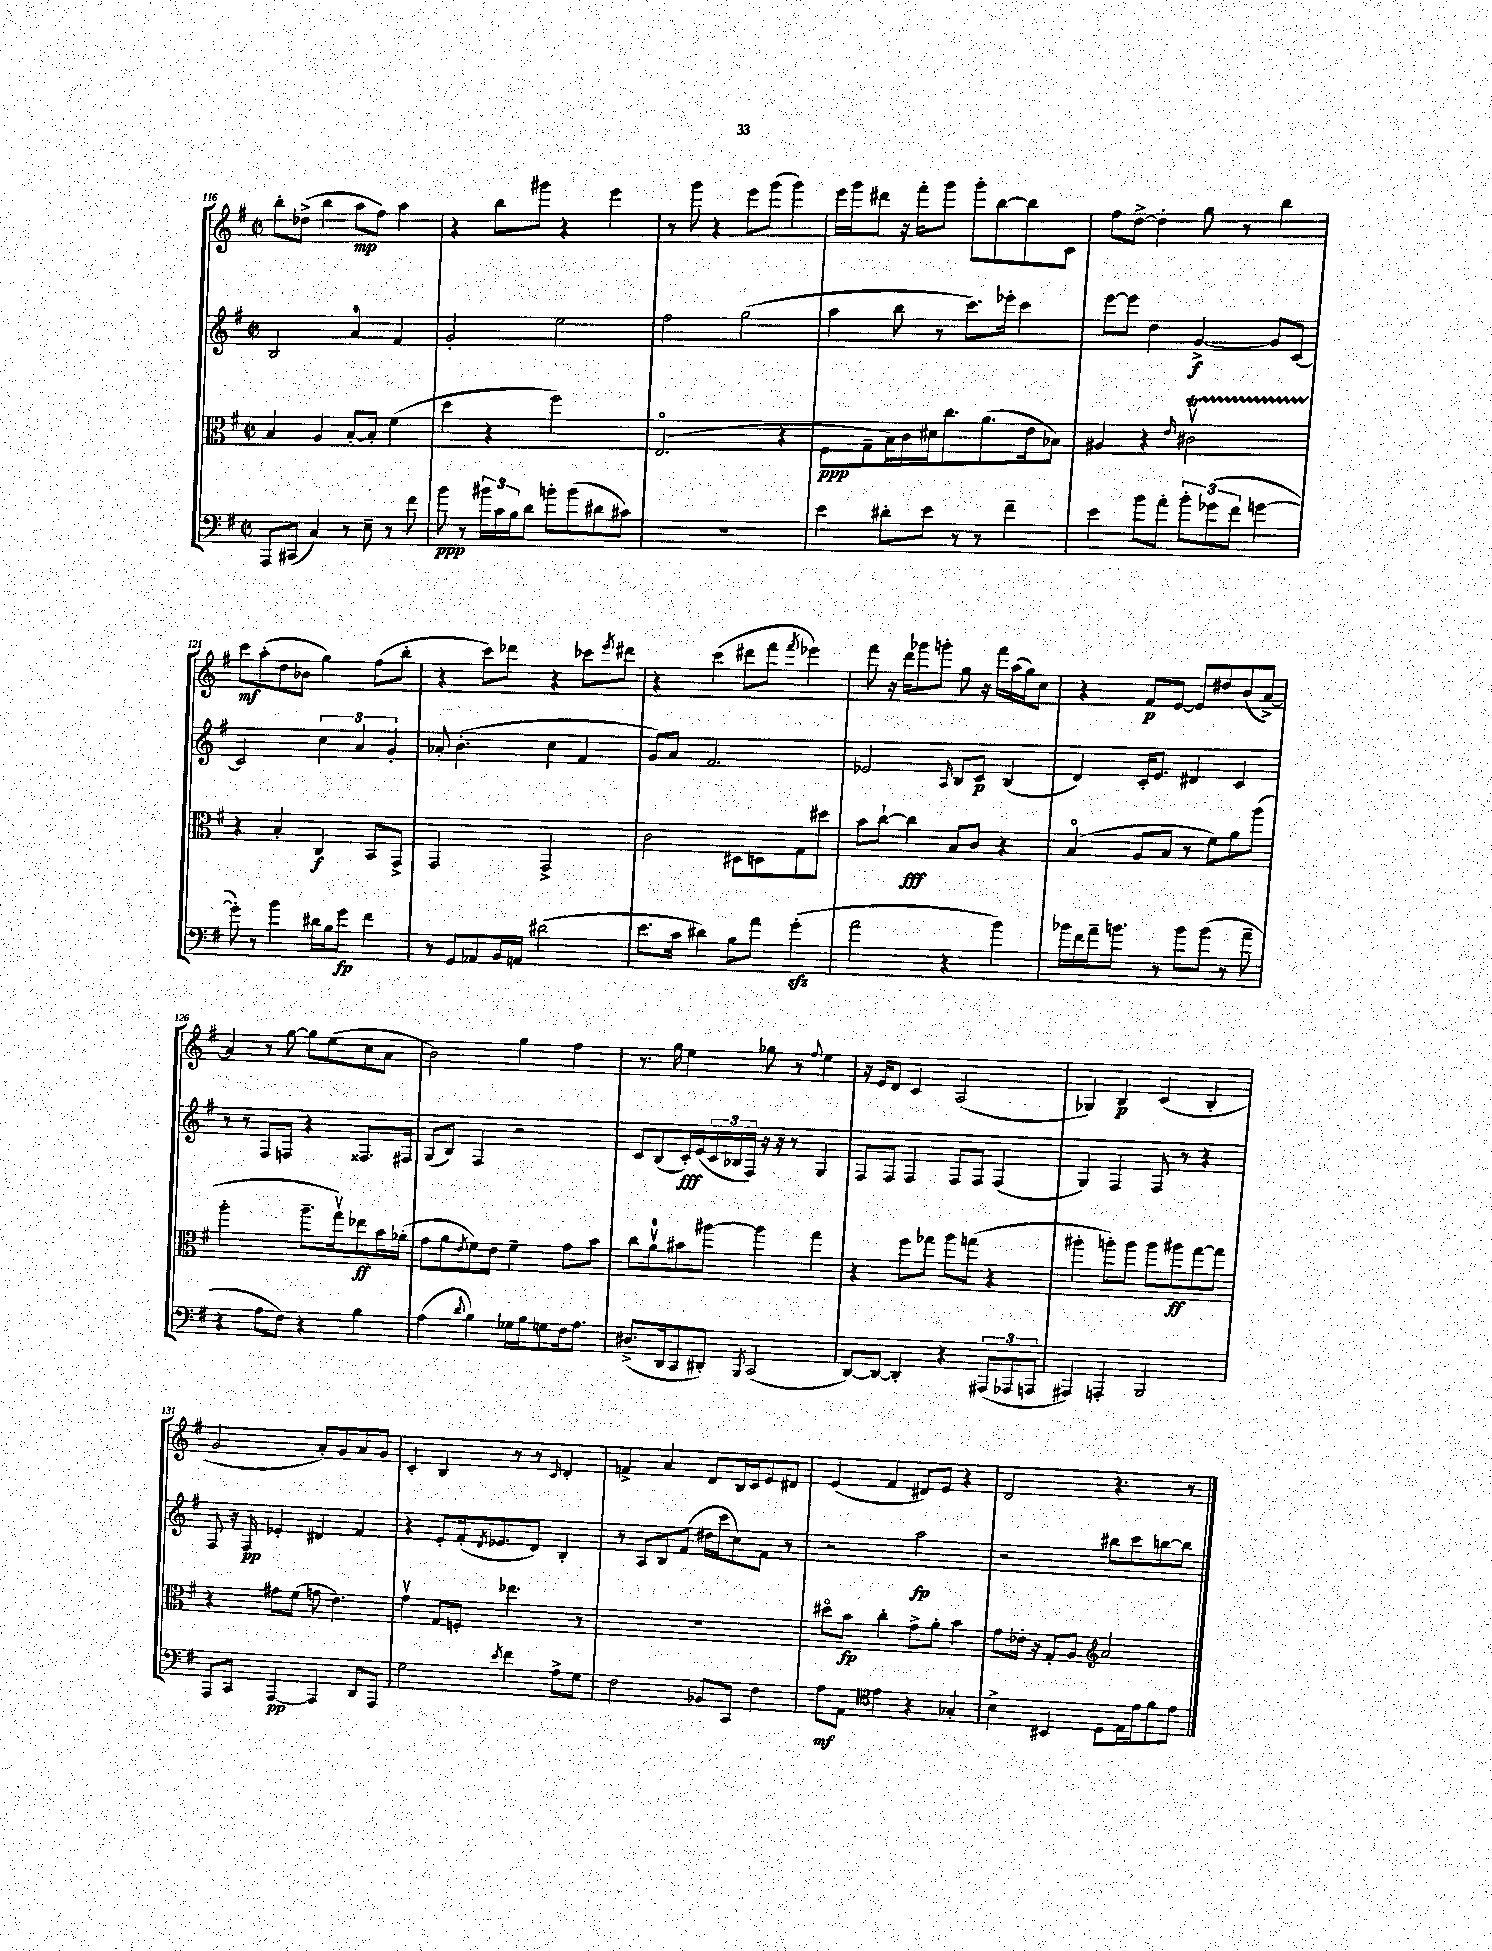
<<
\new StaffGroup <<
\new Staff = "s0" {
    \clef treble \key g \major \defaultTimeSignature \time 2/2
    b''8-. des''8->( b''4 a''8\mp fis''8) a''4 |
    r4 b''8 gis'''8 r4 e'''4 |
    r8 g'''8 r4 e'''8 g'''8( g'''4) |
    e'''16 g'''16 dis'''8 r16 fis'''16-. g'''8 g'''8-. b''8~ b''8 c'8 |
    fis''8 d''8~-> d''4-. g''8 r8 b''4 |
    c'''8\mf a''8-.( d''8 bes'8 g''4) fis''8( b''8-. |
    r4 c'''8) des'''8 r4 ces'''8 \acciaccatura { e'''8 } dis'''8 |
    r4 c'''4( dis'''8 fis'''8 \acciaccatura { fis'''8 } ees'''4) |
    fis'''8 r16 d'''16 ges'''8 g'''8-. g''8 r16 fis'''16 a''16( g''16) c''8 |
    r4 fis'8\p e'8~ e'8 dis''8 b'8( a'8~->) |
    a'4 r8 g''8~ g''8 e''8( c''8 a'8 |
    b'2) g''4 fis''4 |
    r8. g''16 e''4 ges''8 r8 \appoggiatura { fis''8 } e''4 |
    r16 e'16 d'8 c'4 a2( |
    ges4) b4\p c'4( b4-. |
    g'2 a'8-.) g'8 a'8 g'8 |
    c'4-. b4 r8 r8 \grace { c'16 } d'4-. |
    f'4-> a'4 d'8 b16 c'16 e'8 dis'8 |
    e'4( fis'4 dis'8) e'8 r4 |
    d'2 r4. r8 \bar "|." |
}
\new Staff = "s1" {
    \clef treble \key g \major \defaultTimeSignature \time 2/2
    b2 a'4-0 fis'4 |
    g'2-. e''2 |
    fis''2 g''2( |
    a''4 b''8 r8 c'''8.) ees'''16-. c'''4 |
    e'''8~ e'''8 d''4 g'4~->\f g'8 c'8~ |
    c'2 \tuplet 3/2 { c''4 a'4 g'4-. } |
    aes'8-. b'4.-.( c''4 fis'4 |
    g'8) a'8 fis'2. |
    ees'2 \grace { a16 } b8 c'8\p b4( |
    d'4) c'16-. e'8. dis'4 c'4 |
    r8 r8 fis8 f8 r4 fisis8. fis16 |
    g8( b8) fis4 r2 |
    c'8 b8( c'16-.\fff) e'16( \tuplet 3/2 { c'16 bes16 fis16) } r16 r16 r8 g4 |
    fis8 fis8 fis4 fis8 fis8 fis4( |
    g4) fis4 fis8 r8 r4 |
    fis8 r16 fis16\pp ees'4-. dis'4 fis'4 |
    r4 e'8-. fis'16-.( \acciaccatura { d'8 } ees'8. d'8) b4-. |
    r8 a8 b8 fis'8( dis''16 c'''16 c''8) fis'8 r8 |
    r2 a''2\fp |
    r2 bis''8 c'''8 b''8~ b''8 \bar "|." |
}
\new Staff = "s2" {
    \clef alto \key g \major \defaultTimeSignature \time 2/2
    b4 a4 b8~-. b8-. fis'4( |
    d''4 r4 fis''2) |
    e2.\flageolet( r4 |
    fis8\ppp g8-- b16) c'16 dis'16 c''8. a'8.( e'16 bes8) |
    ais4 r4 \grace { e'16 } cis'2\upbow\startTrillSpan |
    r4\stopTrillSpan b4-. c4\f b,8 g,8-> |
    g,2 g,2-> |
    c'2 dis8 d8 g8 dis''8 |
    b'8 c''8~-! c''4\fff b8 c'8 r4 |
    b4\flageolet( a8 b8 r8 fis'8) a'8 a''8( |
    a''2-. a''8.-- g''16\upbow) ees''8\ff b'16 aes'16-.( |
    g'8 a'8 \acciaccatura { e'8 } fis'8) e'8 fis'4-- g'8 b'8 |
    c''8 a'8-0\upbow bis'8 ais''8~ ais''4 g''4 |
    r4 fis''8 ges''8 a''8 g''8( r4 |
    ais''4-. a''8-.) a''8 a''8 ais''8\ff g''8~ g''8 |
    r4 gis'8 fis'8( g'8 e'4.) |
    g'4\upbow g8 f8-. ees''4. r8 |
    R1 |
    dis''8\flageolet b'8\fp c''4-. g'8-> a'8-. b'4 |
    g'8 ees'16-. r16 g8-. a8 \clef treble a'2 \bar "|." |
}
\new Staff = "s3" {
    \clef bass \key g \major \defaultTimeSignature \time 2/2
    a,,8 cis,8( c4) r8 e8-- r8 fis'8 |
    b'8\ppp r8 \tuplet 3/2 { bis'16 c'16 b16 } d'8 b'8-. b'8( dis'8 cis'8) |
    R1 |
    e'4 dis'8-. e'8 r8 r8 fis'4-- |
    e'4 b'8 a'8-. \tuplet 3/2 { b'8-. ges'8( fis'8 } g'4~ |
    g'8-.) r8 b'4 dis'16 b16 g'8\fp fis'4 |
    r8 g,8 aes,8 b,16 a,16 dis'2( |
    e'8. c'16 dis'4) b8 a'8 g'4-.\sfz( |
    a'2 r4 b'4) |
    bes'16 fis'16 a'16-- b'8. r8 b'8 b'8( r8 a'8-- |
    r4 a8 fis8) r4 b4 |
    a4( \appoggiatura { d'8 } b4) ges16 b16 g8 fis16 a8. |
    dis8.->( d,16 c,8 dis,8-.) \acciaccatura { b,,8 } c,2( |
    d,8~) d,8~ d,4-. r4 \tuplet 3/2 { ais,,8( aes,,8 a,,8 } |
    ais,,4) a,,4-. b,,2 |
    a,,8 c,8 a,,4~\pp a,,4 d,8 a,,8 |
    g2 \acciaccatura { e'8 } fis'4 a8-> g8 |
    fis2 bes,8 c,8 fis4 |
    a8\mf a,8 \clef tenor e'4 r4 ges4-. |
    b4-> bis,4 d8 e16 e'16 fis'8 e'8 \bar "|." |
}
>>
>>
\layout { \context { \Score currentBarNumber = #116 } }
